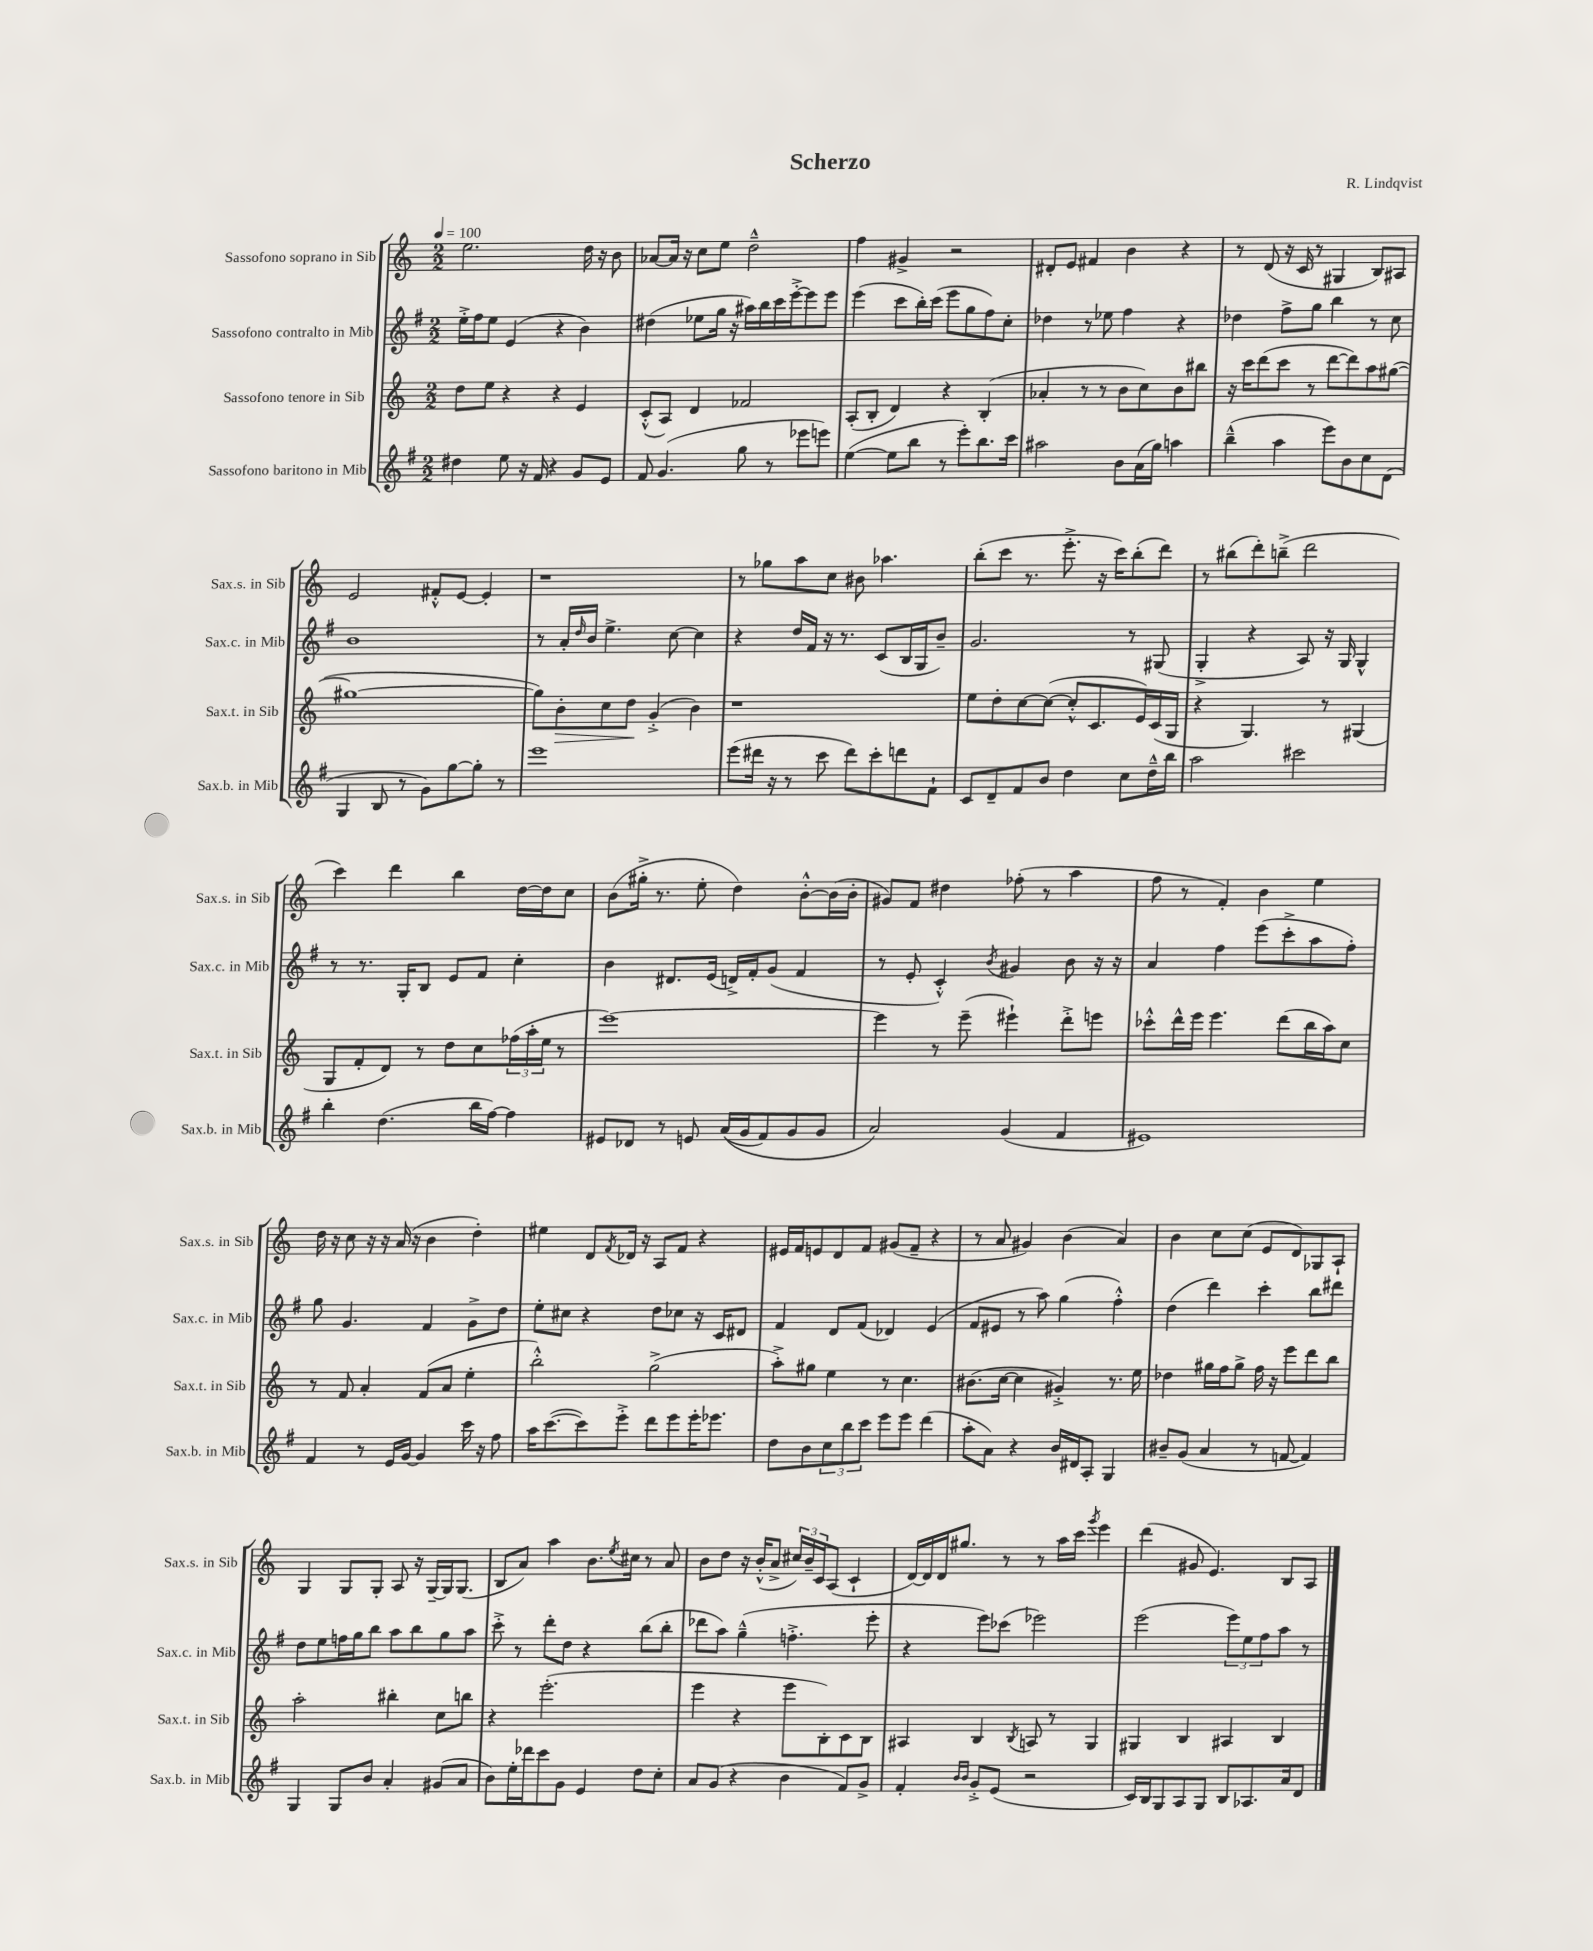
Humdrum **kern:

**kern	**kern	**dynam	**kern	**kern
*part4	*part3	*part3	*part2	*part1
*staff4	*staff3	*staff3	*staff2	*staff1
*I"Sassofono baritono in Mib	*I"Sassofono tenore in Sib	*	*I"Sassofono contralto in Mib	*I"Sassofono soprano in Sib
*I'Sax.b. in Mib	*I'Sax.t. in Sib	*	*I'Sax.c. in Mib	*I'Sax.s. in Sib
*clefG2	*clefG2	*	*clefG2	*clefG2
*k[f#]	*k[]	*	*k[f#]	*k[]
*M2/2	*M2/2	*	*M2/2	*M2/2
*MM100	*MM100	*	*MM100	*MM100
=1	=1	=1	=1	=1
4dd#X\	8dd\L	.	16ee'^\LL	2.ee\
.	.	.	16ff#\J	.
.	8ee\J	.	8ee\J	.
8ee\	4r	.	(4e/	.
16r	.	.	.	.
16f#/	.	.	.	.
4r	4r	.	4r	.
8g/L	4e/	.	4b\)	16dd\
.	.	.	.	16r
8e/J	.	.	.	8b\
=2	=2	=2	=2	=2
8f#/	(8c'^^/L	.	(4dd#X\	[8a-X/L
(4.g/	8A/J)	.	.	16a-/Jk]
.	.	.	.	16r
.	4d/	.	8ee-X\L	8cc\L
.	.	.	16gg\Jk	8ee\J
.	.	.	16r	.
8gg\	2f-X/	.	16aa#X\LL)	2dd~^^\
.	.	.	16bb\	.
8r	.	.	16ccc\	.
.	.	.	[16eee'^\J	.
8eee-X\L	.	.	8eee\]	.
8eeen\J)	.	.	8eee\J	.
=3	=3	=3	=3	=3
([4ee\	(8A'/L	.	(4eee\	4ff\
.	8B'/J	.	.	.
8ee\L]	4d/)	.	8ccc\L	4g#X^/
8bb\J	.	.	16bb'\L)	.
.	.	.	(16ccc\JJ	.
8r	4r	.	8eee\L	2r
8eee'\L)	.	.	8gg\	.
8.bb\	(4B'/	.	8ff#\)	.
.	.	.	8cc'\J	.
16ccc\Jk	.	.	.	.
=4	=4	=4	=4	=4
2aa#X\	4a-X'/	.	4dd-X\	8d#X'/L
.	.	.	.	8e/J
.	8r	.	8r	4f#X/
.	8r	.	8ee-X\	.
8b\L	8b\L	.	4ff#\	4b\
(16a\L	8cc\)	.	.	.
16gg\JJ)	.	.	.	.
4aan\	8b\	.	4r	4r
.	8bb#X\J	.	.	.
=5	=5	=5	=5	=5
(4bb~^^\	16r	.	4dd-X\	8r
.	16ccc\KL	.	.	.
.	(8ddd\	.	.	(8d/
4aa\	8ccc\J	.	8ff#^\L	16r
.	.	.	.	16c/
.	8r	.	8gg\J	8r
8eee\L)	[8ddd\L	.	4bb\	4G#X/
8b\	8ddd\])	.	.	.
8cc\	8aa\	.	8r	8B/L)
(8d\J	([8gg#X\J	.	8cc\	8A#X/J
!!LO:LB:g=z
=6	=6	=6	=6	=6
4G/	1gg#X_	.	1b	2e/
8B/	.	.	.	.
8r	.	.	.	.
8g\L)	.	.	.	8f#X'^^/L
[8gg\	.	.	.	[8e/J
8gg'\J]	.	.	.	4e'/]
8r	.	.	.	.
=7	=7	=7	=7	=7
1eee	8gg#\L])	.	8r	1r
!	!	!LO:HP:b	!	!
.	8b'\	>	16a'/LL	.
.	.	.	16qqdd/	.
.	.	.	16b/JJ	.
.	8cc\	.	4.ee^\	.
.	8dd\J	.	.	.
.	(4g'^/	]	.	.
.	.	.	[8cc\	.
.	4b\)	.	4cc\]	.
=8	=8	=8	=8	=8
(8eee\L	1r	.	4r	8r
16ddd#X\Jk	.	.	.	8gg-X\L
16r	.	.	.	.
8r	.	.	16dd/LL	8aa\
.	.	.	16f#/JJ	.
8ccc\	.	.	16r	8cc\J
.	.	.	8.r	.
8ddd#\L)	.	.	.	8b#X\
8ccc'\	.	.	(8c/L	4.aa-X\
8dddn\	.	.	16B/L	.
.	.	.	16G/J	.
8f#`\J	.	.	8b~/J)	.
=9	=9	=9	=9	=9
8c/L	8ee\L	.	2.g/	(8bb'\L
8d~/	8dd'\	.	.	8ccc\J
8f#/	[8cc\	.	.	8.r
8b/J	(8cc\J_	.	.	.
.	.	.	.	8.eee'^\
4dd\	8cc'^^/L]	.	.	.
.	8.c/	.	.	16r
.	.	.	.	16ccc\KL)
8cc\L	.	.	8r	(8bb'\
.	16e/L)	.	.	.
16dd~^^\L	(16c/	.	(8G#X/	8ddd\J)
16bb\JJ	16G/JJ	.	.	.
=10	=10	=10	=10	=10
2aa\	4r	.	4G'^/	8r
.	.	.	.	(8bb#X\L
.	4.G/)	.	4r	8ddd'\)
.	.	.	.	(8bbn~^\J
2ccc#X\	.	.	8A/)	2ddd\
.	8r	.	16r	.
.	.	.	16G/	.
.	(4G#X/	.	4G^^/	.
!!LO:LB:g=z
=11	=11	=11	=11	=11
4bb'\	8G/L	.	8r	4ccc\)
.	8f'/	.	8.r	.
(4.dd\	8d/J)	.	.	4ddd\
.	.	.	16G'/KL	.
.	8r	.	8B/J	.
.	8dd\L	.	8e/L	4bb\
16bb\LL	8cc\	.	8f#/J	.
[16ff#\JJ)	.	.	.	.
4ff#\]	(24ff-X\L	.	4cc'\	[16dd\LL
.	24aa'\	.	.	.
.	.	.	.	16dd\J]
.	24ee\JJ	.	.	.
.	8r	.	.	8cc\J
=12	=12	=12	=12	=12
8e#X/L	[1eee)	.	4b\	(8b\L
8d-X/J	.	.	.	16gg#X'^\Jk
.	.	.	.	8.r
8r	.	.	8.d#X/L	.
8en/	.	.	.	8ee'\
.	.	.	(16e/Jk	.
((16a/LL	.	.	16dn^/LL)	4dd\)
16g/J	.	.	16f#'/J	.
8f#/)	.	.	(8g/J	.
8g/	.	.	4f#/	[8b'^^\L
8g/J	.	.	.	(16b\L]
.	.	.	.	16b'\JJ
=13	=13	=13	=13	=13
2a/)	4eee\]	.	8r	8g#X/L)
.	.	.	8e'/	8f/J
.	8r	.	4c'^^/)	4dd#X\
.	(8eee~\	.	.	.
.	.	.	8qb/	.
(4g/	4eee#X`\)	.	4g#X/	(8ff-X'\
.	.	.	.	8r
4f#/	8ddd'^\L	.	8b\	4aa\
.	8eeen\J	.	16r	.
.	.	.	16r	.
=14	=14	=14	=14	=14
1e#X)	8ccc-X'^^\L	.	4a/	8ff\
.	16ddd^^\L	.	.	8r
.	16eee\JJ	.	.	.
.	4.eee\	.	4ff#\	4f'/)
.	.	.	(8eee\L	4b\
.	(8ddd\L	.	8ccc'^\	.
.	16bb\L	.	8aa\	4ee\
.	16aa\J)	.	.	.
.	8cc\J	.	8ff#'\J)	.
!!LO:LB:g=z
=15	=15	=15	=15	=15
4f#/	8r	.	8gg\	16dd\
.	.	.	.	16r
.	8f/	.	4.g/	8cc\
8r	4a'/	.	.	16r
.	.	.	.	16r
16e/LL	.	.	.	(16a/
[16g/JJ	.	.	.	16r
4g/]	(8f/L	.	4f#/	4b\
.	8a/J	.	.	.
16ccc\	4ee'\	.	8g^\L	4dd'\)
16r	.	.	.	.
8ff#\	.	.	8dd\J	.
=16	=16	=16	=16	=16
16aa\KL	2bb'^^\)	.	8ee'\L	4ee#X\
([8.ccc\	.	.	.	.
.	.	.	8cc#X\J	.
8ccc\])	.	.	4r	8d/L
.	.	.	.	8qf/
8eee'^\J	.	.	.	16d-X/Jk
.	.	.	.	16r
8ddd\L	(2gg^\	.	8dd\L	8A/L
8eee\	.	.	8cc-X\J	8f/J
16eee'\K	.	.	16r	4r
8.eee-X\J	.	.	16c/KL	.
.	.	.	8d#X/J	.
=17	=17	=17	=17	=17
8dd\L	8aa'^\L)	.	4f#/	16e#X/LL
.	.	.	.	16f/J
8b\	8gg#X\J	.	.	8en/
12cc\	4ee\	.	8d/L	8d/
12bb\	.	.	.	.
.	.	.	(8f#/J	8f/J
12ccc\J	.	.	.	.
8eee\L	8r	.	4d-X/)	(8g#X/L
8eee\J	4.cc\	.	.	8f~/J
(4ddd\	.	.	(4e/	4r
=18	=18	=18	=18	=18
8aa'\L	(8.b#X\L	.	8f#/L	8r
8a\J)	.	.	8e#X/J	8a/
.	[16cc\Jk	.	.	.
4r	4cc\]	.	8r	4g#X/)
.	.	.	8aa\)	.
16b/LL	4g#X'^/)	.	(4gg\	(4b\
16d#X/J	.	.	.	.
8A'/J	.	.	.	.
4G/	8.r	.	4ff#'^^\)	4a/)
.	16ee\	.	.	.
=19	=19	=19	=19	=19
8b#X~/L	4dd-X\	.	(4dd\	4b\
(8g/J	.	.	.	.
4a/	16gg#X\LL	.	4ddd\)	8cc\L
.	16ff\J	.	.	.
.	8gg#^\J	.	.	(8cc\J
8r	16ff\	.	4ccc'\	8e/L
.	16r	.	.	.
[8fn/	8eee\L	.	.	8d/)
4f/])	8ddd\	.	8bb\L	8G-X/
.	8bb\J	.	8ddd#X\J	8A`/J
!!LO:LB:g=z
=20	=20	=20	=20	=20
4G/	2aa'\	.	8dd\L	4G/
.	.	.	8ee\	.
8G/L	.	.	16ffn\L	8G/L
.	.	.	16gg\J	.
8b/J	.	.	8bb\J	8G'/J
4a'/	4bb#X'\	.	8aa\L	8A/
.	.	.	8bb\	16r
.	.	.	.	[16G~/LL
(8g#X/L	8cc\L	.	8gg\	16G/J]
.	.	.	.	(8.G/J
8a/J	8bbn\J	.	8aa\J	.
=21	=21	=21	=21	=21
8b\L)	4r	.	8ccc'^\	8B/L
16ee'\L	.	.	8r	8a/J)
16ddd-X\J	.	.	.	.
8ccc\	(2.eee'\	.	8ddd'\L	4aa\
8g\J	.	.	8dd\J	.
4e/	.	.	4r	8.b\L
.	.	.	.	8qee/
.	.	.	.	16cc#X\Jk
8dd\L	.	.	(8bb\L	8r
8cc'\J	.	.	8bb'\J	8a/
=22	=22	=22	=22	=22
8a/L	4eee\	.	8ddd-X\L	8b\L
(8g/J	.	.	8aa\J)	8dd\J
4r	4r	.	(4gg~^^\	16r
.	.	.	.	(16b'^^/KL
.	.	.	.	8a^/J
4b\	8eee\L	.	4.ffn'^\	24cc#X/LL)
.	.	.	.	24b~/
.	.	.	.	24c/J
.	8B'\)	.	.	(8A/J
8f#/L)	8c\	.	.	4c`/
8g^/J	8B\J	.	8eee'\	.
=23	=23	=23	=23	=23
4f#'/	4A#X/	.	4r	[16d/LL)
.	.	.	.	16d/]
.	.	.	.	16d/J
.	.	.	.	8.gg#X/J
16qqb/LL	.	.	.	.
16qqb/JJ	.	.	.	.
8g'^/L	4B/	.	8eee\L)	.
(8e/J	.	.	(8ccc-X\J	8r
.	8qB/	.	.	.
2r	8An/	.	2eee-X\)	8r
.	8r	.	.	16aa\LL
.	.	.	.	16ccc\JJ
.	.	.	.	8qggg/
.	4G/	.	.	4eee\
=24	=24	=24	=24	=24
16c/LL)	4G#X/	.	(2eee\	(4ddd\
16B/J	.	.	.	.
8G/	.	.	.	.
8A/	4B/	.	.	8g#X/
8G/J	.	.	.	4.e/)
8B/L	4A#X/	.	12eee\L)	.
.	.	.	12ee\	.
8.A-X/	.	.	.	.
.	.	.	12ff#\	.
.	4B/	.	8aa\J	8B/L
16a/k	.	.	.	.
8d/J	.	.	8r	8A/J
==	==	==	==	==
*-	*-	*-	*-	*-
